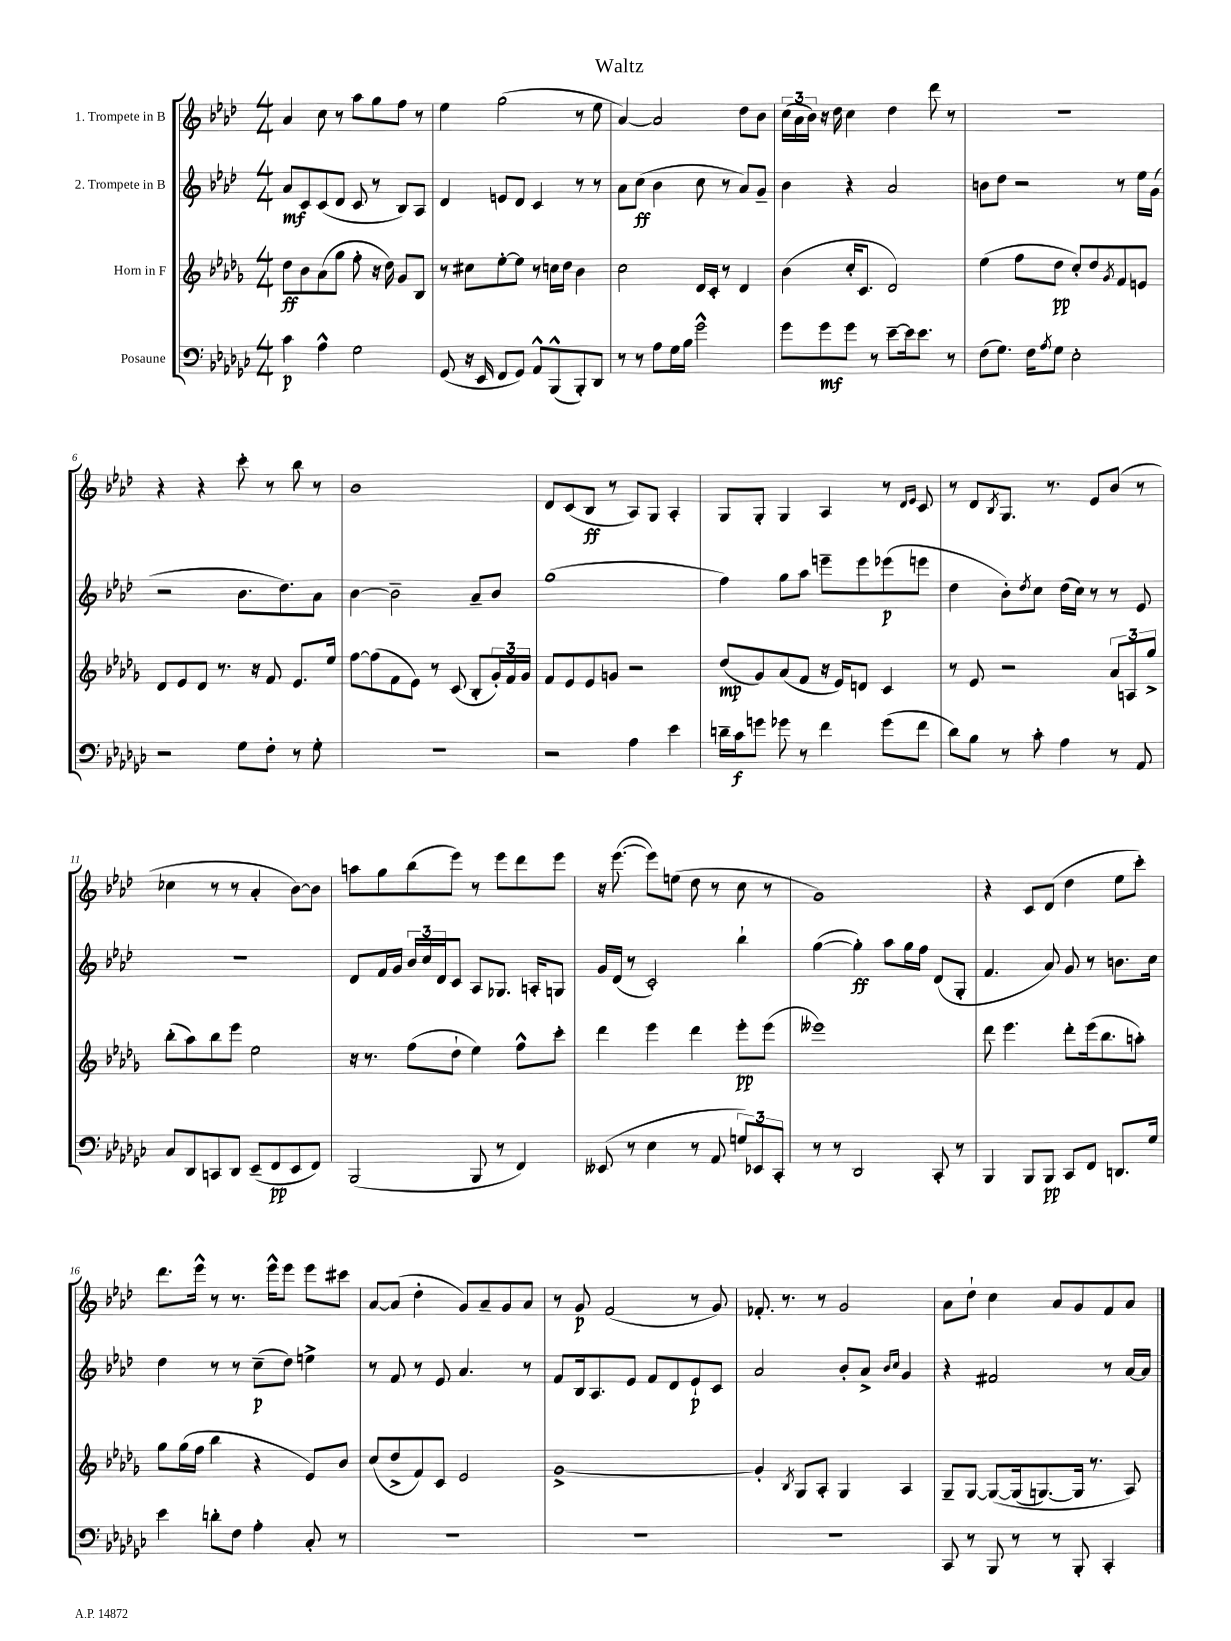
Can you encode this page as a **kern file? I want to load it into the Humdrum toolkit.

**kern	**kern	**kern	**kern
*staff4	*staff3	*staff2	*staff1
*clefF4	*clefG2	*clefG2	*clefG2
*k[b-e-a-d-g-c-]	*k[b-e-a-d-g-]	*k[b-e-a-d-]	*k[b-e-a-d-]
*M4/4	*M4/4	*M4/4	*M4/4
4c-	8dd-	8a-	4a-
.	8b-	8c	.
4A-^^	(8a-	(8c	8cc
.	8gg-	8d-	8r
2G-	8ff'	8c	8aa-
.	16r	8r	8gg
.	16dd-)	.	.
.	8g-	8B-)	8ff
.	8B-	8A-	8r
=	=	=	=
(8GG-	8r	4d-	4ee-
16r	8cc#	.	.
16EE-	.	.	.
8FF	[8ee-'	8e	(2gg
8GG-)	8ee-]	8d-	.
8AA-^^	8r	4c	.
(8BBB-^^	16cc	.	.
.	16dd-	.	.
8BBB-')	4b-	8r	8r
8DD-	.	8r	8ee-
=	=	=	=
8r	2cc	8a-	[4a-)
8r	.	(8cc	.
8A-	.	4b-	2a-]
16G-	.	.	.
16B-	.	.	.
2g-^^	16d-	8cc	.
.	16c'	.	.
.	8r	8r	.
.	4d-	8a-)	8dd-
.	.	8g~	8b-
=	=	=	=
8g-	(4b-	4b-	(24cc
.	.	.	24a-
.	.	.	24b-)
8g-	.	.	16r
.	.	.	16dd-
8g-	16cc'	4r	4cc
.	8.c	.	.
8r	.	.	.
[8e-~	2d-)	2a-	4dd-
16e-]	.	.	.
8.e-	.	.	.
.	.	.	8ddd-
8r	.	.	8r
=	=	=	=
(8F	(4ee-	8b	1r
8.G-)	.	8dd-	.
.	8ff	2r	.
16F	.	.	.
8qA-	.	.	.
8G-	8dd-	.	.
2E-'	8cc')	.	.
.	8dd-	.	.
.	8qg-	.	.
.	8f	8r	.
.	8e	16ee-	.
.	.	(16g	.
=	=	=	=
2r	8d-	2r	4r
.	8e-	.	.
.	8d-	.	4r
.	8.r	.	.
8G-	.	8.b-	8ccc'
.	16r	.	.
8F'	8f	.	8r
.	.	8.dd-)	.
8r	8.e-	.	8bb-
8G-'	.	8a-	8r
.	16ee-	.	.
=	=	=	=
1r	[8ff	[4b-	1b-
.	(8ff]	.	.
.	8f	2b-~]	.
.	8e-)	.	.
.	8r	.	.
.	(8c	.	.
.	8B-'	8a-~	.
.	24g-')	8b-	.
.	24f	.	.
.	24g-	.	.
=	=	=	=
2r	8f	(1gg	8d-
.	8e-	.	(8c
.	8e-	.	8B-
.	8g	.	8r
4A-	2r	.	8A-)
.	.	.	8G
4e-	.	.	4A-'
=	=	=	=
16d~	(8dd-	4ff)	8G
16c-	.	.	.
8g	8g-)	.	8G'
8g-	(8a-	8gg	4G
8r	8f	8aa-	.
4f	16r	8eee~	4A-
.	16e-)	.	.
.	8d	8eee	.
(8g-	4c	(8eee-	8r
.	.	.	16qqd-
.	.	.	16qqe-
8f	.	8eee	8c
=	=	=	=
8d-)	8r	4dd-	8r
8B-	8e-	.	8d-
.	.	.	8qB-
8r	2r	8b-')	8.G
.	.	8qdd-	.
8c-'	.	8cc	.
.	.	.	8.r
4A-	.	(16dd-	.
.	.	16cc)	.
.	.	8r	8e-
8r	12a-	8r	(8b-
.	12A	.	.
8AA-	.	8e-	8r
.	12gg-^	.	.
=	=	=	=
8C-	(8bb-'	1r	4cc-
8DD-	8aa-)	.	.
8CC	8bb-	.	8r
8DD-	8eee-	.	8r
(8EE-~	2ee-	.	4a-'
8FF	.	.	.
8EE-	.	.	[8b-)
8FF)	.	.	8b-]
=	=	=	=
(2BBB-	16r	8d-	8aa
.	8.r	.	.
.	.	16f	8gg
.	.	16g	.
.	(8ff	24b-	(8bb-
.	.	24cc	.
.	.	24d-	.
.	8dd-`	8c	8eee-)
8BBB-	4ee-)	8A-	8r
8r	.	8.G-	8eee-
4FF)	8ff^^	.	8ddd-
.	.	16A'	.
.	8ccc'	8G	8eee-
=	=	=	=
(8EE--	4ddd-	16g	16r
.	.	(16d-	([8.eee-
8r	.	8r	.
4E-	4eee-	2c')	8eee-])
.	.	.	(8ee
8r	4ddd-	.	8dd-
8AA-	.	.	8r
12G)	8eee-'	4bb-`	8cc
12EE-	.	.	.
.	(8eee-	.	8r
12CC-'	.	.	.
=	=	=	=
8r	1eee--)	([4gg	1g)
8r	.	.	.
2DD-	.	4gg'])	.
.	.	8aa-	.
.	.	16gg	.
.	.	16ff	.
8CC-'	.	(8d-	.
8r	.	8G'	.
=	=	=	=
4BBB-	8ddd-	4.f	4r
.	4.eee-	.	.
8BBB-	.	.	8c
8BBB-	.	8a-)	(8d-
8CC-	8ddd-'	8g	4dd-
8FF	(16eee-	8r	.
.	8.bb-	.	.
8.DD	.	8.b	8ee-
.	8aa')	.	8ccc')
16G-	.	16cc	.
=	=	=	=
4e-	8gg-	4dd-	8.ddd-
.	(16gg-	.	.
.	16ff	.	16eee-^^
8d'	4bb-	8r	8r
8F	.	8r	8.r
4A-'	4r	(8cc~	.
.	.	.	16eee-^^
.	.	8dd-)	8eee-
8C-'	8e-)	4ee^	8eee-
8r	8b-	.	8ccc#
=	=	=	=
1r	(8cc	8r	[8a-
.	8dd-^	8f	(8a-]
.	8f)	8r	4dd-'
.	8c	8e-	.
.	2e-	4.a-	8g)
.	.	.	8a-~
.	.	.	8g
.	.	8r	8a-
=	=	=	=
1r	[1g-^	8f	8r
.	.	16B-	8g
.	.	8.A-	.
.	.	.	(2f
.	.	8e-	.
.	.	8f	.
.	.	8d-	.
.	.	8e-`	8r
.	.	8c	8g)
=	=	=	=
1r	4g-']	2a-	8.f-'
.	.	.	8.r
.	8qB-	.	.
.	8G-	.	.
.	8A-'	.	8r
.	4G-	8b-'	2g
.	.	8a-^	.
.	.	16qqb-	.
.	.	16qqcc	.
.	4A-	4g	.
=	=	=	=
8CC-	8G-~	4r	8a-
8r	[8G-	.	8dd-`
8BBB-	&(8G-_	2f#	4cc
8r	(16G-]	.	.
.	[8.G)	.	.
8r	.	.	8a-
8BBB-'	16G]	.	8g
.	8.r	.	.
4CC-'	.	8r	8f
.	8A-&)	[16a-	8a-
.	.	16a-]	.
==	==	==	==
*-	*-	*-	*-
